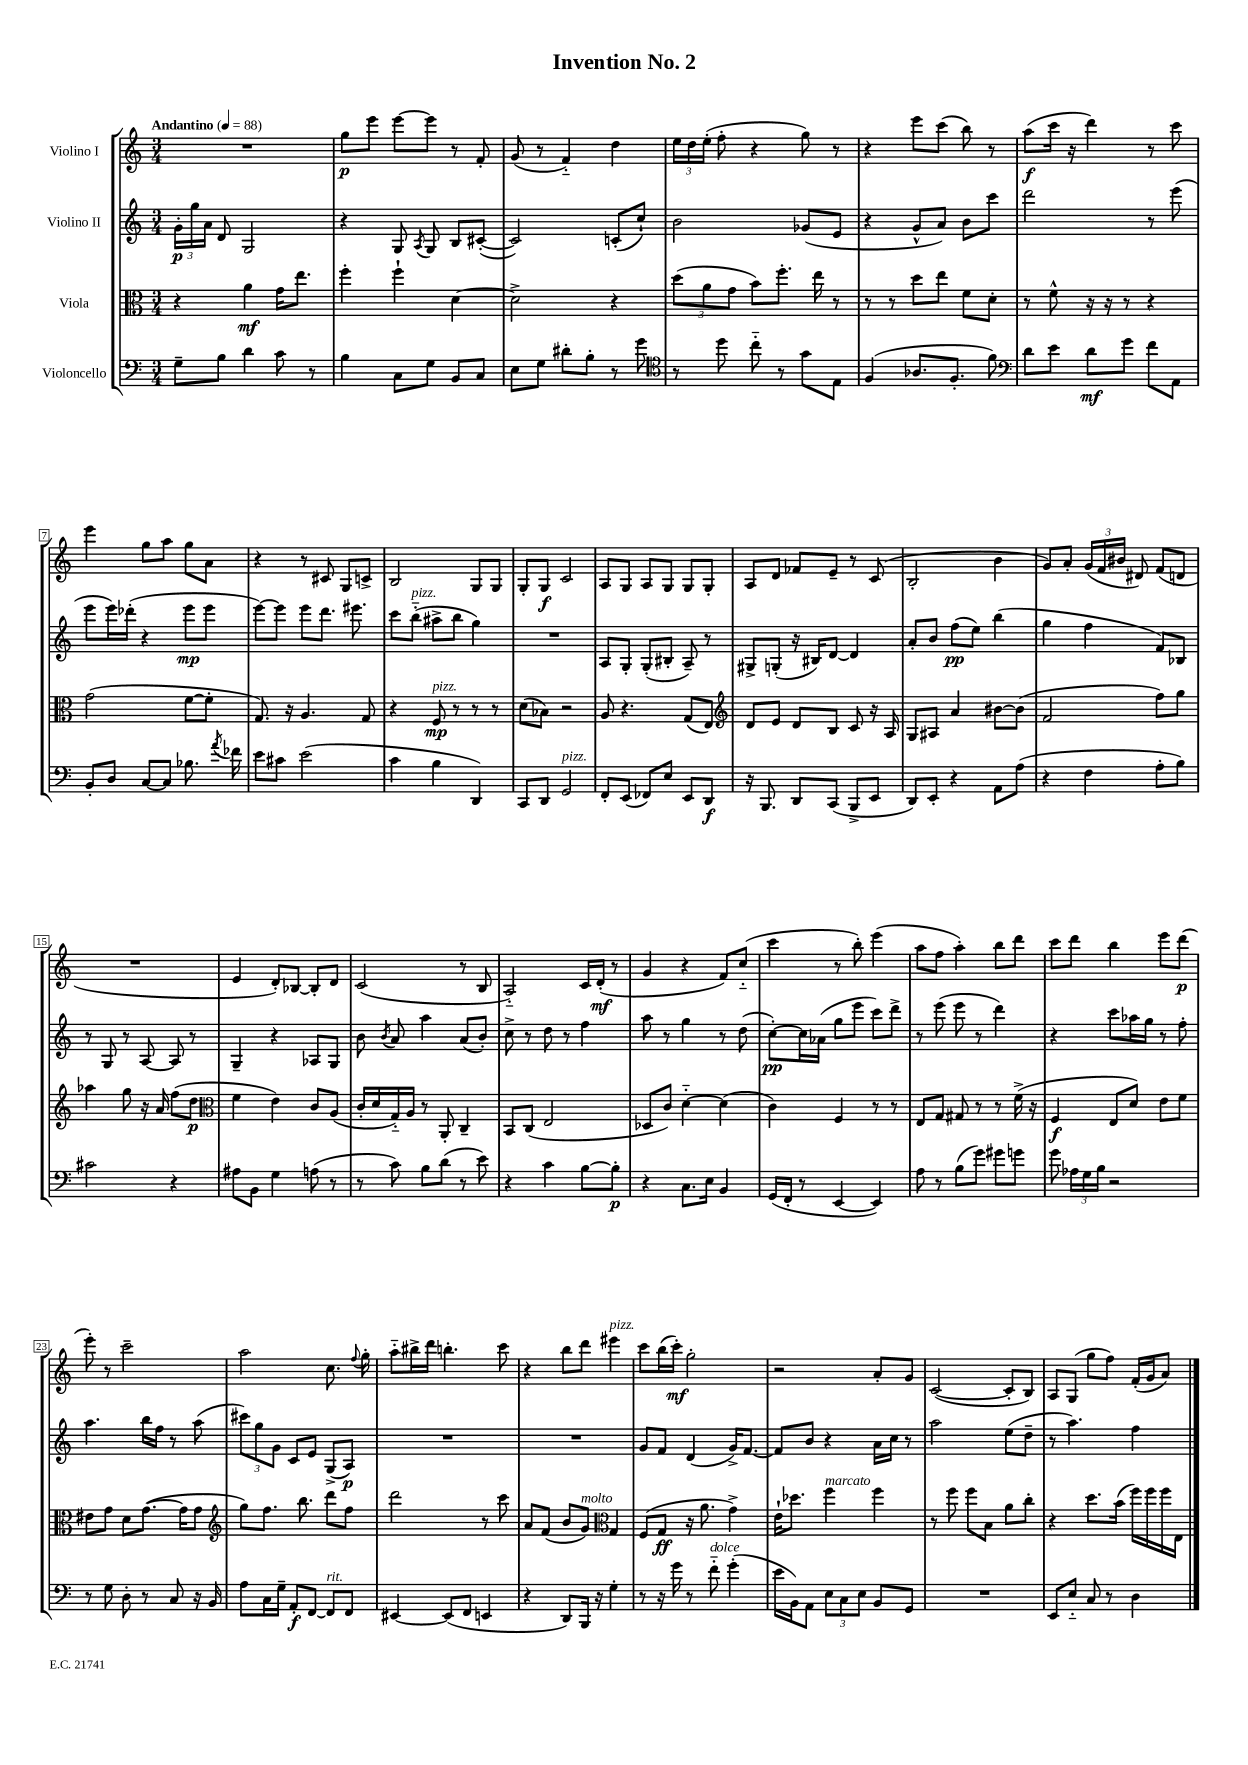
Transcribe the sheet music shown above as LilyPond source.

\header { title = "Invention No. 2" }
<<
\new StaffGroup <<
\new Staff = "s0" \with { instrumentName = "Violino I" } {
    \clef treble \key c \major \numericTimeSignature \time 3/4 \tempo "Andantino" 4 = 88
    \autoBeamOff R2. |
    g''8[\p e'''8] e'''8[~ e'''8] r8 f'8-. |
    g'8( r8 f'4-_) d''4 |
    \tuplet 3/2 { e''16[ d''16 e''16]-.( } f''8-. r4 g''8) r8 |
    r4 e'''8[ c'''8]( b''8) r8 |
    a''8[\f( c'''16] r16 d'''4) r8 c'''8 |
    e'''4 g''8[ a''8] g''8[ a'8] |
    r4 r8 cis'8 g8[ c'8]-> |
    b2 g8[ g8] |
    g8[-. g8]\f c'2 |
    a8[ g8] a8[ g8] g8[ g8]-. |
    a8[ d'8] fes'8[ e'8]-- r8 c'8( |
    b2-. b'4 |
    g'8[) a'8]-. \tuplet 3/2 { g'16[( f'16 bis'16] } dis'8) f'8[( d'8] |
    R2. |
    e'4 d'8[-.) bes8]~ bes8[-. d'8] |
    c'2( r8 b8 |
    a2-_) c'16[ d'16]-.\mf( r8 |
    g'4 r4 f'8[) c''8]-_( |
    c'''4 r8 b''8-.) e'''4( |
    a''8[ f''8] a''4-.) b''8[ d'''8] |
    c'''8[ d'''8] b''4 e'''8[ d'''8]\p( |
    e'''8-.) r8 c'''2-- |
    a''2 c''8. \appoggiatura { f''8 } g''16-. |
    a''8[-_ bis''16-> d'''16] b''4.-. c'''8 |
    r4 b''8[ d'''8] eis'''4^\markup { \italic "pizz." } |
    c'''8[ b''16( c'''16]-.\mf) g''2-. |
    r2 a'8[-. g'8] |
    c'2~( c'8[-. b8]) |
    a8[ g8]( g''8[ f''8]) f'16[-.( g'16 a'8]) \bar "|." |
}
\new Staff = "s1" \with { instrumentName = "Violino II" } {
    \clef treble \key c \major \numericTimeSignature \time 3/4
    \autoBeamOff \tuplet 3/2 { g'16[-.\p g''16 a'16] } d'8 g2 |
    r4 g8 \acciaccatura { a8 } g8 b8[ cis'8]~-.( |
    cis'2) c'8[-.( c''8]-!) |
    b'2 ges'8[( e'8] |
    r4 g'8[-^ a'8]) b'8[ c'''8] |
    d'''2 r8 e'''8( |
    e'''8[ e'''16) des'''16]-.( r4 e'''8[\mp e'''8] |
    e'''8[~) e'''8] e'''8[ d'''8.] eis'''8. |
    c'''8[ b''8]-_^\markup { \italic "pizz." }( ais''8[-> b''8] g''4) |
    R2. |
    a8[ g8]-. g8[-.( bis8]-. a8--) r8 |
    gis8[-> g8]-.( r16 bis16[) d'8]~ d'4 |
    a'8[-. b'8] f''8[\pp( e''8]) b''4( |
    g''4 f''4 f'8[) bes8] |
    r8 g8 r8 a8~ a8 r8 |
    g4-- r4 aes8[ g8] |
    b'8 \acciaccatura { b'8 } a'8 a''4 a'8[( b'8]-.) |
    c''8-> r8 d''8 r8 f''4 |
    a''8 r8 g''4 r8 d''8( |
    c''8[~-.\pp) c''16 aes'16]( g''8[ e'''8] c'''8[) d'''8]-> |
    r8 e'''8( e'''8 r8 d'''4) |
    r4 c'''8[ aes''16 g''16] r8 f''8-. |
    a''4. b''16[ f''16] r8 a''8( |
    \tuplet 3/2 { cis'''8[) g''8 g'8] } c'8[ e'8] g8[->( a8]\p) |
    R2. |
    R2. |
    g'8[ f'8] d'4( g'16[->) f'8.]~ |
    f'8[ b'8] r4 a'16[ c''16] r8 |
    a''2 e''8[( d''8]-- |
    r8 a''4.) f''4 \bar "|." |
}
\new Staff = "s2" \with { instrumentName = "Viola" } {
    \clef alto \key c \major \numericTimeSignature \time 3/4
    \autoBeamOff r4 a'4\mf g'16[ e''8.] |
    f''4-. f''4-! d'4~ |
    d'2-> r4 |
    \tuplet 3/2 { d''8[( a'8 g'8] } b'8[) f''8.]-. e''16 r8 |
    r8 r8 d''8[ e''8] f'8[ d'8]-. |
    r8 f'8-^ r16 r16 r8 r4 |
    g'2( f'8[~ f'8]-. |
    g8.) r16 a4. g8 |
    r4 f8\mp^\markup { \italic "pizz." } r8 r8 r8 |
    d'8[( bes8]) r2 |
    a8 r4. g8[( e8]) |
    \clef treble d'8[ e'8] d'8[ b8] c'8 r16 a16 |
    g8[ ais8] a'4 bis'8[~ bis'8]( |
    f'2 f''8[) g''8] |
    aes''4 g''8 r16 a'16 f''8[( d''8]\p |
    \clef alto f'4 e'4) c'8[ a8]( |
    c'16[-. d'16 g16-_) a16] r8 a,8-. c4-- |
    b,8[ c8]( e2 |
    des8[ c'8]) d'4~-_ d'4( |
    c'4) f4 r8 r8 |
    e8[ g8] gis8 r8 r8 f'16->( r16 |
    f4\f e8[ d'8]) e'8[ f'8] |
    eis'8[ g'8] d'8[ g'8.]~( g'16[ g'8] |
    \clef treble g''8[) f''8.] b''8. d'''8[ f''8] |
    d'''2 r8 c'''8 |
    a'8[ f'8]( b'8[ g'8]^\markup { \italic "molto" }) \clef alto g4 |
    f8[( g8]\ff r16 a'8. g'4->) |
    e'16[-! des''8.] f''4^\markup { \italic "marcato" } f''4 |
    r8 f''8 f''8[ b8] a'8[ c''8]-. |
    r4 d''8.[ b'16]( f''16[) f''16 f''16 e16] \bar "|." |
}
\new Staff = "s3" \with { instrumentName = "Violoncello" } {
    \clef bass \key c \major \numericTimeSignature \time 3/4
    \autoBeamOff g8[-- b8] d'4 c'8 r8 |
    b4 c8[ g8] b,8[ c8] |
    e8[ g8] dis'8[-. b8]-. r8 g'8 |
    \clef tenor r8 d''8 c''8-_ r8 g'8[ e8] |
    f4( aes8.[ f8.]-. f'8) |
    \clef bass d'8[ e'8] d'8[\mf g'8] f'8[ a,8] |
    b,8[-. d8] c8[~ c8] bes8. \acciaccatura { a'8 } fes'16 |
    e'8[ cis'8] e'2( |
    c'4 b4 d,4) |
    c,8[ d,8] g,2^\markup { \italic "pizz." } |
    f,8[-. e,8]( fes,8[) e8] e,8[ d,8]\f |
    r16 b,,8. d,8[ c,8]( b,,8[-> e,8] |
    d,8[) e,8]-. r4 a,8[ a8]( |
    r4 f4 a8[-. b8]) |
    cis'2 r4 |
    ais8[ b,8] g4 a8( r8 |
    r8 c'8) b8[ d'8]( r8 e'8) |
    r4 c'4 b8[~ b8]-.\p |
    r4 c8.[ e16] b,4 |
    g,16[( f,16]-. r8 e,4~ e,4) |
    a8 r8 b8[( g'8]) gis'8[ g'8] |
    g'8 \tuplet 3/2 { aes16[ g16 b16] } r2 |
    r8 g8 d8-. r8 c8 r16 b,16 |
    a8[ c16 g16]-- a,8[-.\f f,8]~ f,8[^\markup { \italic "rit." } f,8] |
    eis,4~ eis,8[( f,8] e,4 |
    r4 d,8[) b,,16] r16 g4-. |
    r8 r16 g'16 r8 f'8-_^\markup { \italic "dolce" } g'4-.( |
    e'16[ b,16) a,8] \tuplet 3/2 { e8[ c8 e8] } b,8[ g,8] |
    R2. |
    e,8[ e8]-_ c8 r8 d4 \bar "|." |
}
>>
>>
\layout { \context { \Score \override BarNumber.stencil = #(make-stencil-boxer 0.1 0.3 ly:text-interface::print) } }
